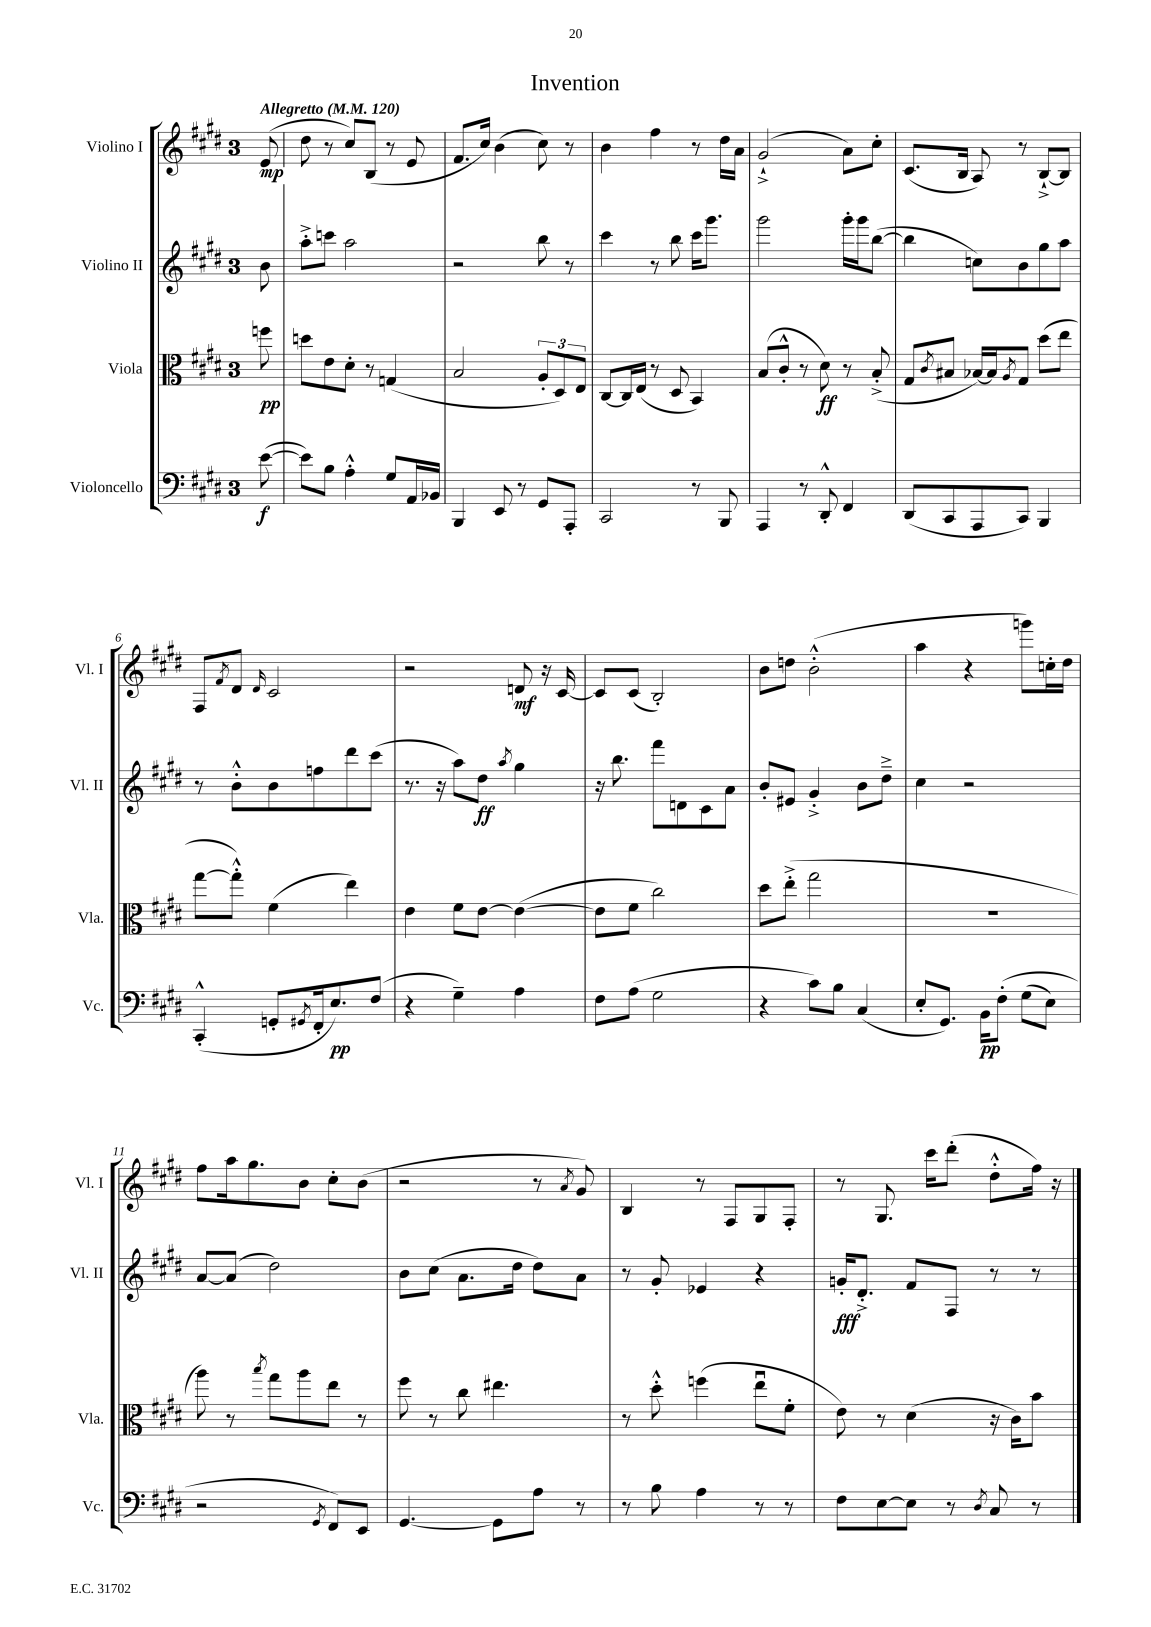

**kern	**kern	**kern	**kern
*staff4	*staff3	*staff2	*staff1
*clefF4	*clefC3	*clefG2	*clefG2
*k[f#c#g#d#]	*k[f#c#g#d#]	*k[f#c#g#d#]	*k[f#c#g#d#]
*M3/4	*M3/4	*M3/4	*M3/4
*MM120	*MM120	*MM120	*MM120
([8e	8ff	8b	(8e
=	=	=	=
8e])	8dd	8aa'^	8dd#
8B	8e	8ccc	8r
4A'^^	8d#'	2aa	8cc#)
.	8r	.	(8B
8G#	(4G	.	8r
16AA	.	.	8e
16BB-	.	.	.
=	=	=	=
4BBB	2B	2r	8.f#
.	.	.	16cc#)
8EE	.	.	(4b
8r	.	.	.
8GG#	12A'	8bb	8cc#)
.	12D#)	.	.
8AAA'	.	8r	8r
.	12E	.	.
=	=	=	=
2CC#	[8C#	4ccc#	4b
.	16C#]	.	.
.	(16E	.	.
.	8r	8r	4ff#
.	8D#	8bb	.
8r	4BB)	16ccc#	8r
.	.	8.ggg#	.
8BBB	.	.	16dd#
.	.	.	16a
=	=	=	=
4AAA	(8B	2ggg#	(2g#`^
.	8c#'^^	.	.
8r	8r	.	.
8DD#'^^	8d#)	.	.
4FF#	8r	16ggg#'	8a)
.	.	16ggg#	.
.	(8B'^	([8bb	8cc#'
=	=	=	=
(8DD#	8G#	4bb]	(8.c#
.	8qc#	.	.
8CC#	8B#	.	.
.	.	.	16B
8AAA	[16B-)	8cc)	8A)
.	16B-]	.	.
.	8qA	.	.
8CC#)	8G#	8b	8r
4BBB	(8dd#	8gg#	[8B`^
.	8ee	8aa	8B]
=	=	=	=
(4CC#'^^	[8gg#	8r	8F#
.	.	.	8qf#
.	8gg#'^^])	8b'^^	8d#
.	.	.	16qqd#
8GG'	(4f#	8b	2c#
8qGG#	.	.	.
16FF#'	.	8ff	.
8.E)	.	.	.
.	4ee)	8ddd#	.
(8F#	.	(8ccc#	.
=	=	=	=
4r	4e	8.r	2r
.	.	16r	.
4G#~)	8f#	8aa)	.
.	[8e	8dd#	.
.	.	8qaa	.
4A	(4e_	4gg#	8d
.	.	.	16r
.	.	.	[16c#
=	=	=	=
8F#	8e]	16r	8c#]
.	.	8.bb	.
(8A	8f#	.	(8c#
2G#	2cc#)	8fff#	2B')
.	.	8d	.
.	.	8c#	.
.	.	8a	.
=	=	=	=
4r	8dd#	8b'	8b
.	(8ee'^	8e#	8dd
8c#)	2gg#	4g#'^	(2b'^^
8B	.	.	.
(4C#	.	8b	.
.	.	8dd#~^	.
=	=	=	=
8E'	2.r	4cc#	4aa
8.GG#)	.	.	.
.	.	2r	4r
16BB	.	.	.
&(8F#'	.	.	.
(8G#	.	.	8ggg)
8E)	.	.	16cc'
.	.	.	16dd#
=	=	=	=
2r	8aa)	[8a	8ff#
.	8r	(8a]	16aa
.	.	.	8.gg#
.	8qbb	.	.
.	8gg#	2dd#)	.
.	8aa	.	8b
8qGG#	.	.	.
8FF#&)	8ee	.	8cc#'
8EE	8r	.	(8b
=	=	=	=
[4.GG#	8ff#	8b	2r
.	8r	(8cc#	.
.	8cc#	8.a	.
8GG#]	4.ee#	.	.
.	.	16dd#	.
8A	.	8dd#)	8r
.	.	.	8qa
8r	.	8a	8g#)
=	=	=	=
8r	8r	8r	4B
8B	8dd#'^^	8g#'	.
4A	(4ff	4e-	8r
.	.	.	8F#
8r	8eeu	4r	8G#
8r	8f#'	.	8F#'
=	=	=	=
8F#	8e)	16g'	8r
.	.	8.d#'^	.
[8E	8r	.	8.G#
8E]	(4d#	8f#	.
.	.	.	16ccc#
8r	.	8F#	(8ddd#'
8qD#	.	.	.
8C#	16r	8r	8dd#'^^
.	16c#)	.	.
8r	8b	8r	16ff#)
.	.	.	16r
==	==	==	==
*-	*-	*-	*-
